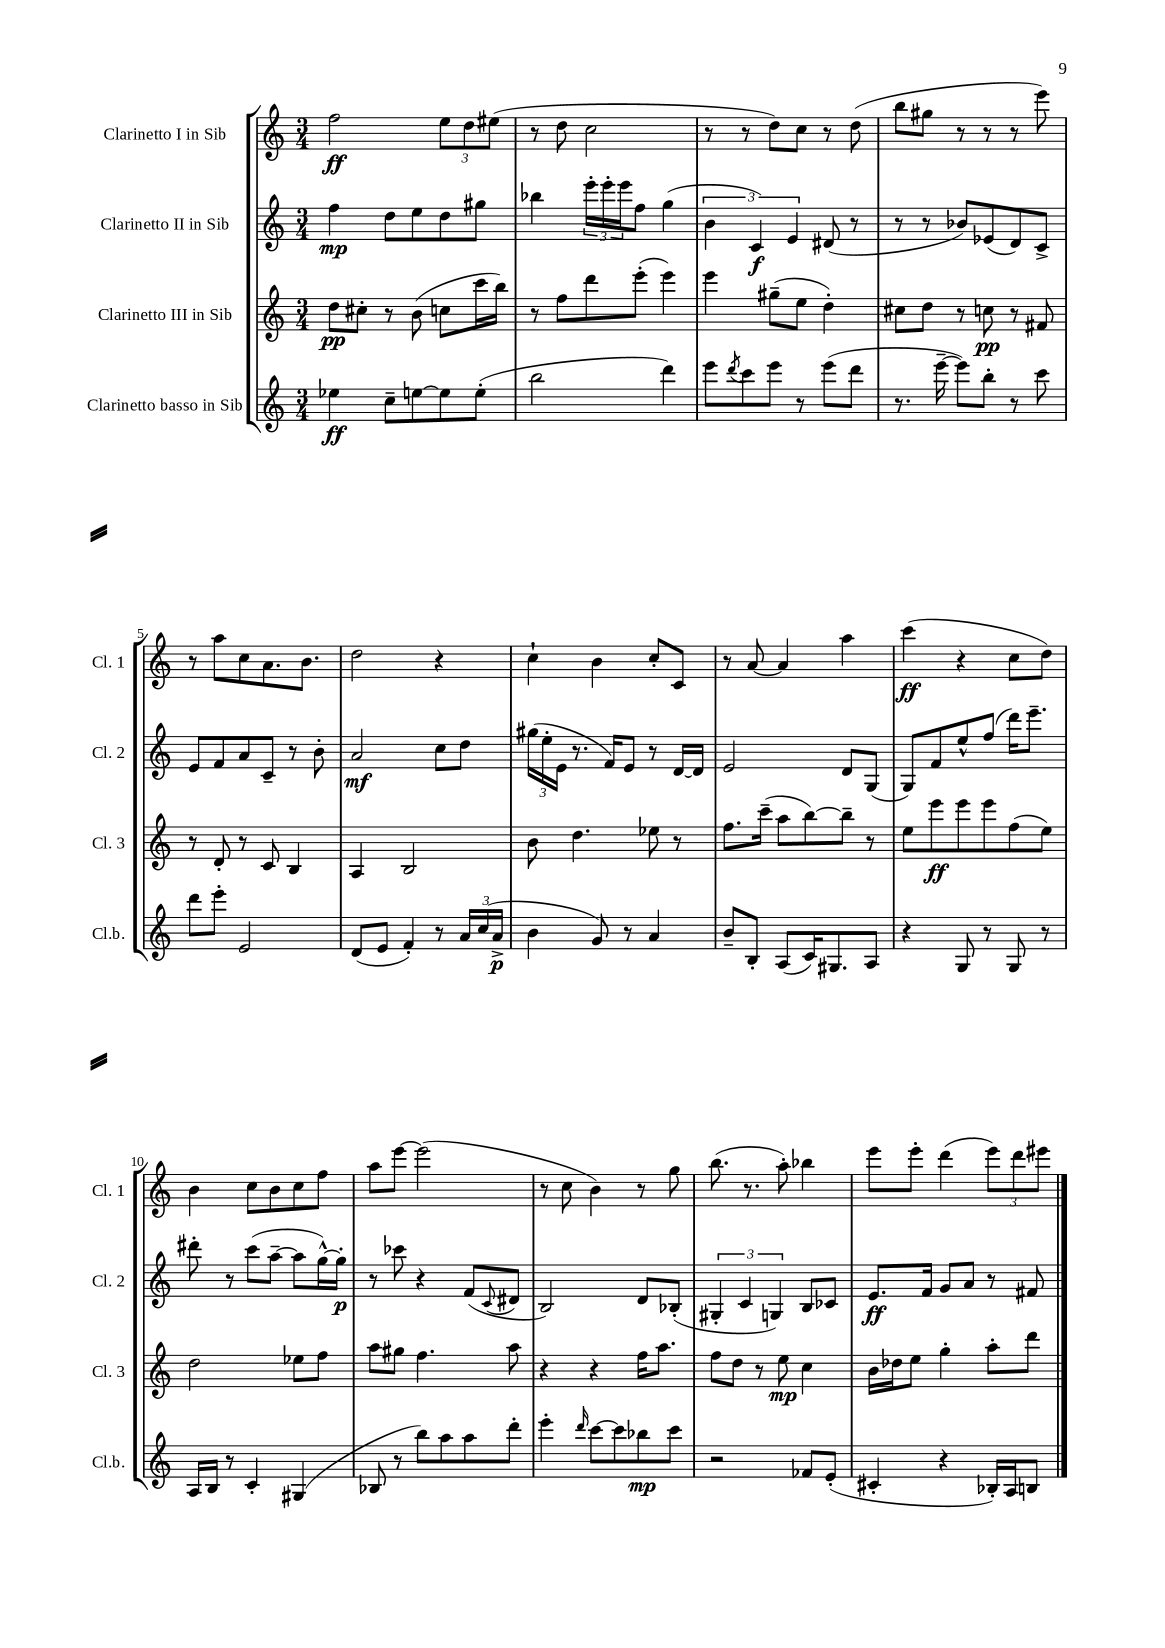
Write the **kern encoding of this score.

**kern	**dynam	**kern	**dynam	**kern	**dynam	**kern	**dynam
*part4	*part4	*part3	*part3	*part2	*part2	*part1	*part1
*staff4	*staff4	*staff3	*staff3	*staff2	*staff2	*staff1	*staff1
*I"Clarinetto basso in Sib	*	*I"Clarinetto III in Sib	*	*I"Clarinetto II in Sib	*	*I"Clarinetto I in Sib	*
*I'Cl.b.	*	*I'Cl. 3	*	*I'Cl. 2	*	*I'Cl. 1	*
*clefG2	*	*clefG2	*	*clefG2	*	*clefG2	*
*k[]	*	*k[]	*	*k[]	*	*k[]	*
*M3/4	*	*M3/4	*	*M3/4	*	*M3/4	*
=1	=1	=1	=1	=1	=1	=1	=1
4ee-X\	ff	8dd\L	pp	4ff\	mp	2ff\	ff
.	.	8cc#X'\J	.	.	.	.	.
8cc~\L	.	8r	.	8dd\L	.	.	.
[8een\	.	(8b\	.	8ee\	.	.	.
8ee\]	.	8ccn\L	.	8dd\	.	12ee\L	.
.	.	.	.	.	.	12dd\	.
(8ee'\J	.	16ccc\L	.	8gg#X\J	.	.	.
.	.	.	.	.	.	(12ee#X\J	.
.	.	16bb\JJ)	.	.	.	.	.
=2	=2	=2	=2	=2	=2	=2	=2
2bb\	.	8r	.	4bb-X\	.	8r	.
.	.	8ff\L	.	.	.	8dd\	.
.	.	8ddd\	.	24eee'\LL	.	2cc\	.
.	.	.	.	24eee'\	.	.	.
.	.	.	.	24eee\J	.	.	.
.	.	(8eee'\J	.	8ff\J	.	.	.
4ddd\)	.	4eee\)	.	(4gg\	.	.	.
=3	=3	=3	=3	=3	=3	=3	=3
8eee\L	.	4eee\	.	6b\	.	8r	.
8qddd/	.	.	.	.	.	.	.
8ccc\	.	.	.	.	.	8r	.
.	.	.	.	6c/)	f	.	.
8eee\J	.	(8gg#X~\L	.	.	.	8dd\L)	.
.	.	.	.	6e/	.	.	.
8r	.	8ee\J	.	.	.	8cc\J	.
(8eee\L	.	4dd'\)	.	(8d#X/	.	8r	.
8ddd\J	.	.	.	8r	.	(8dd\	.
=4	=4	=4	=4	=4	=4	=4	=4
8.r	.	8cc#X\L	.	8r	.	8bb\L	.
.	.	8dd\J	.	8r	.	8gg#X\J	.
[16eee~\	.	.	.	.	.	.	.
8eee\L])	.	8r	.	8b-X/L)	.	8r	.
8bb'\J	.	8ccn\	pp	(8e-X/	.	8r	.
8r	.	8r	.	8d/)	.	8r	.
8ccc\	.	8f#X/	.	8c^/J	.	8eee\)	.
!!LO:LB:g=z
=5	=5	=5	=5	=5	=5	=5	=5
8ddd\L	.	8r	.	8e/L	.	8r	.
8eee'\J	.	8d'/	.	8f/	.	8aa\L	.
2e/	.	8r	.	8a/	.	8cc\	.
.	.	8c/	.	8c~/J	.	8.a\	.
.	.	4B/	.	8r	.	.	.
.	.	.	.	.	.	8.b\J	.
.	.	.	.	8b'\	.	.	.
=6	=6	=6	=6	=6	=6	=6	=6
(8d/L	.	4A/	.	2a/	mf	2dd\	.
8e/J	.	.	.	.	.	.	.
4f'/)	.	2B/	.	.	.	.	.
8r	.	.	.	8cc\L	.	4r	.
24a/LL	.	.	.	8dd\J	.	.	.
(24cc/	.	.	.	.	.	.	.
24a^/JJ	p	.	.	.	.	.	.
=7	=7	=7	=7	=7	=7	=7	=7
4b\	.	8b\	.	(24gg#X\LL	.	4cc`\	.
.	.	.	.	24ee'\	.	.	.
.	.	.	.	24e\JJ	.	.	.
.	.	4.dd\	.	8.r	.	.	.
8g/)	.	.	.	.	.	4b\	.
.	.	.	.	16f/KL)	.	.	.
8r	.	.	.	8e/J	.	.	.
4a/	.	8ee-X\	.	8r	.	8cc'/L	.
.	.	8r	.	[16d/LL	.	8c/J	.
.	.	.	.	16d/JJ]	.	.	.
=8	=8	=8	=8	=8	=8	=8	=8
8b~/L	.	8.ff\L	.	2e/	.	8r	.
8B'/J	.	.	.	.	.	[8a/	.
.	.	(16ccc~\Jk	.	.	.	.	.
(8A/L	.	8aa\L	.	.	.	4a/]	.
16c/K)	.	[8bb\)	.	.	.	.	.
8.G#X/	.	.	.	.	.	.	.
.	.	8bb~\J]	.	8d/L	.	4aa\	.
8A/J	.	8r	.	(8G/J	.	.	.
=9	=9	=9	=9	=9	=9	=9	=9
4r	.	8ee\L	.	8G/L)	.	(4ccc\	ff
.	.	8eee\	ff	8f/	.	.	.
8G/	.	8eee\	.	8ee^^/	.	4r	.
8r	.	8eee\	.	(8ff/J	.	.	.
8G/	.	(8ff\	.	16ddd\KL)	.	8cc\L	.
.	.	.	.	8.eee~\J	.	.	.
8r	.	8ee\J)	.	.	.	8dd\J)	.
!!LO:LB:g=z
=10	=10	=10	=10	=10	=10	=10	=10
16A/LL	.	2dd\	.	8ddd#X'\	.	4b\	.
16B/JJ	.	.	.	.	.	.	.
8r	.	.	.	8r	.	.	.
4c'/	.	.	.	(8ccc\L	.	8cc\L	.
.	.	.	.	[8aa~\J	.	8b\	.
(4G#X/	.	8ee-X\L	.	8aa\L]	.	8cc\	.
.	.	8ff\J	.	[16gg^^\L)	.	8ff\J	.
.	.	.	.	16gg'\JJ]	p	.	.
=11	=11	=11	=11	=11	=11	=11	=11
8B-X/	.	8aa\L	.	8r	.	8aa\L	.
8r	.	8gg#X\J	.	8ccc-X\	.	[8eee\J	.
8bb\L)	.	4.ff\	.	4r	.	(2eee\]	.
8aa\	.	.	.	.	.	.	.
8aa\	.	.	.	(8f/L	.	.	.
.	.	.	.	8qqc/	.	.	.
8ddd'\J	.	8aa\	.	8d#X/J	.	.	.
=12	=12	=12	=12	=12	=12	=12	=12
4eee'\	.	4r	.	2B/)	.	8r	.
.	.	.	.	.	.	8cc\	.
16qqddd/	.	.	.	.	.	.	.
[8ccc\L	.	4r	.	.	.	4b\)	.
8ccc\]	.	.	.	.	.	.	.
8bb-X\	mp	16ff\KL	.	8d/L	.	8r	.
.	.	8.aa\J	.	.	.	.	.
8ccc\J	.	.	.	(8B-X'/J	.	8gg\	.
=13	=13	=13	=13	=13	=13	=13	=13
2r	.	8ff\L	.	6G#X'/	.	(8.bb\	.
.	.	8dd\J	.	.	.	.	.
.	.	.	.	6c/	.	.	.
.	.	.	.	.	.	8.r	.
.	.	8r	.	.	.	.	.
.	.	.	.	6Gn/)	.	.	.
.	.	8ee\	mp	.	.	8aa'\)	.
8f-X/L	.	4cc\	.	8B/L	.	4bb-X\	.
(8e'/J	.	.	.	8c-X/J	.	.	.
=14	=14	=14	=14	=14	=14	=14	=14
4c#X'/	.	16b\LL	.	8.e/L	ff	8eee\L	.
.	.	16dd-X\J	.	.	.	.	.
.	.	8ee\J	.	.	.	8eee'\J	.
.	.	.	.	16f/Jk	.	.	.
4r	.	4gg'\	.	8g/L	.	(4ddd\	.
.	.	.	.	8a/J	.	.	.
16B-X'/LL)	.	8aa'\L	.	8r	.	12eee\L)	.
16A/J	.	.	.	.	.	.	.
.	.	.	.	.	.	12ddd\	.
8Bn/J	.	8ddd\J	.	8f#X/	.	.	.
.	.	.	.	.	.	12eee#X\J	.
==	==	==	==	==	==	==	==
*-	*-	*-	*-	*-	*-	*-	*-
